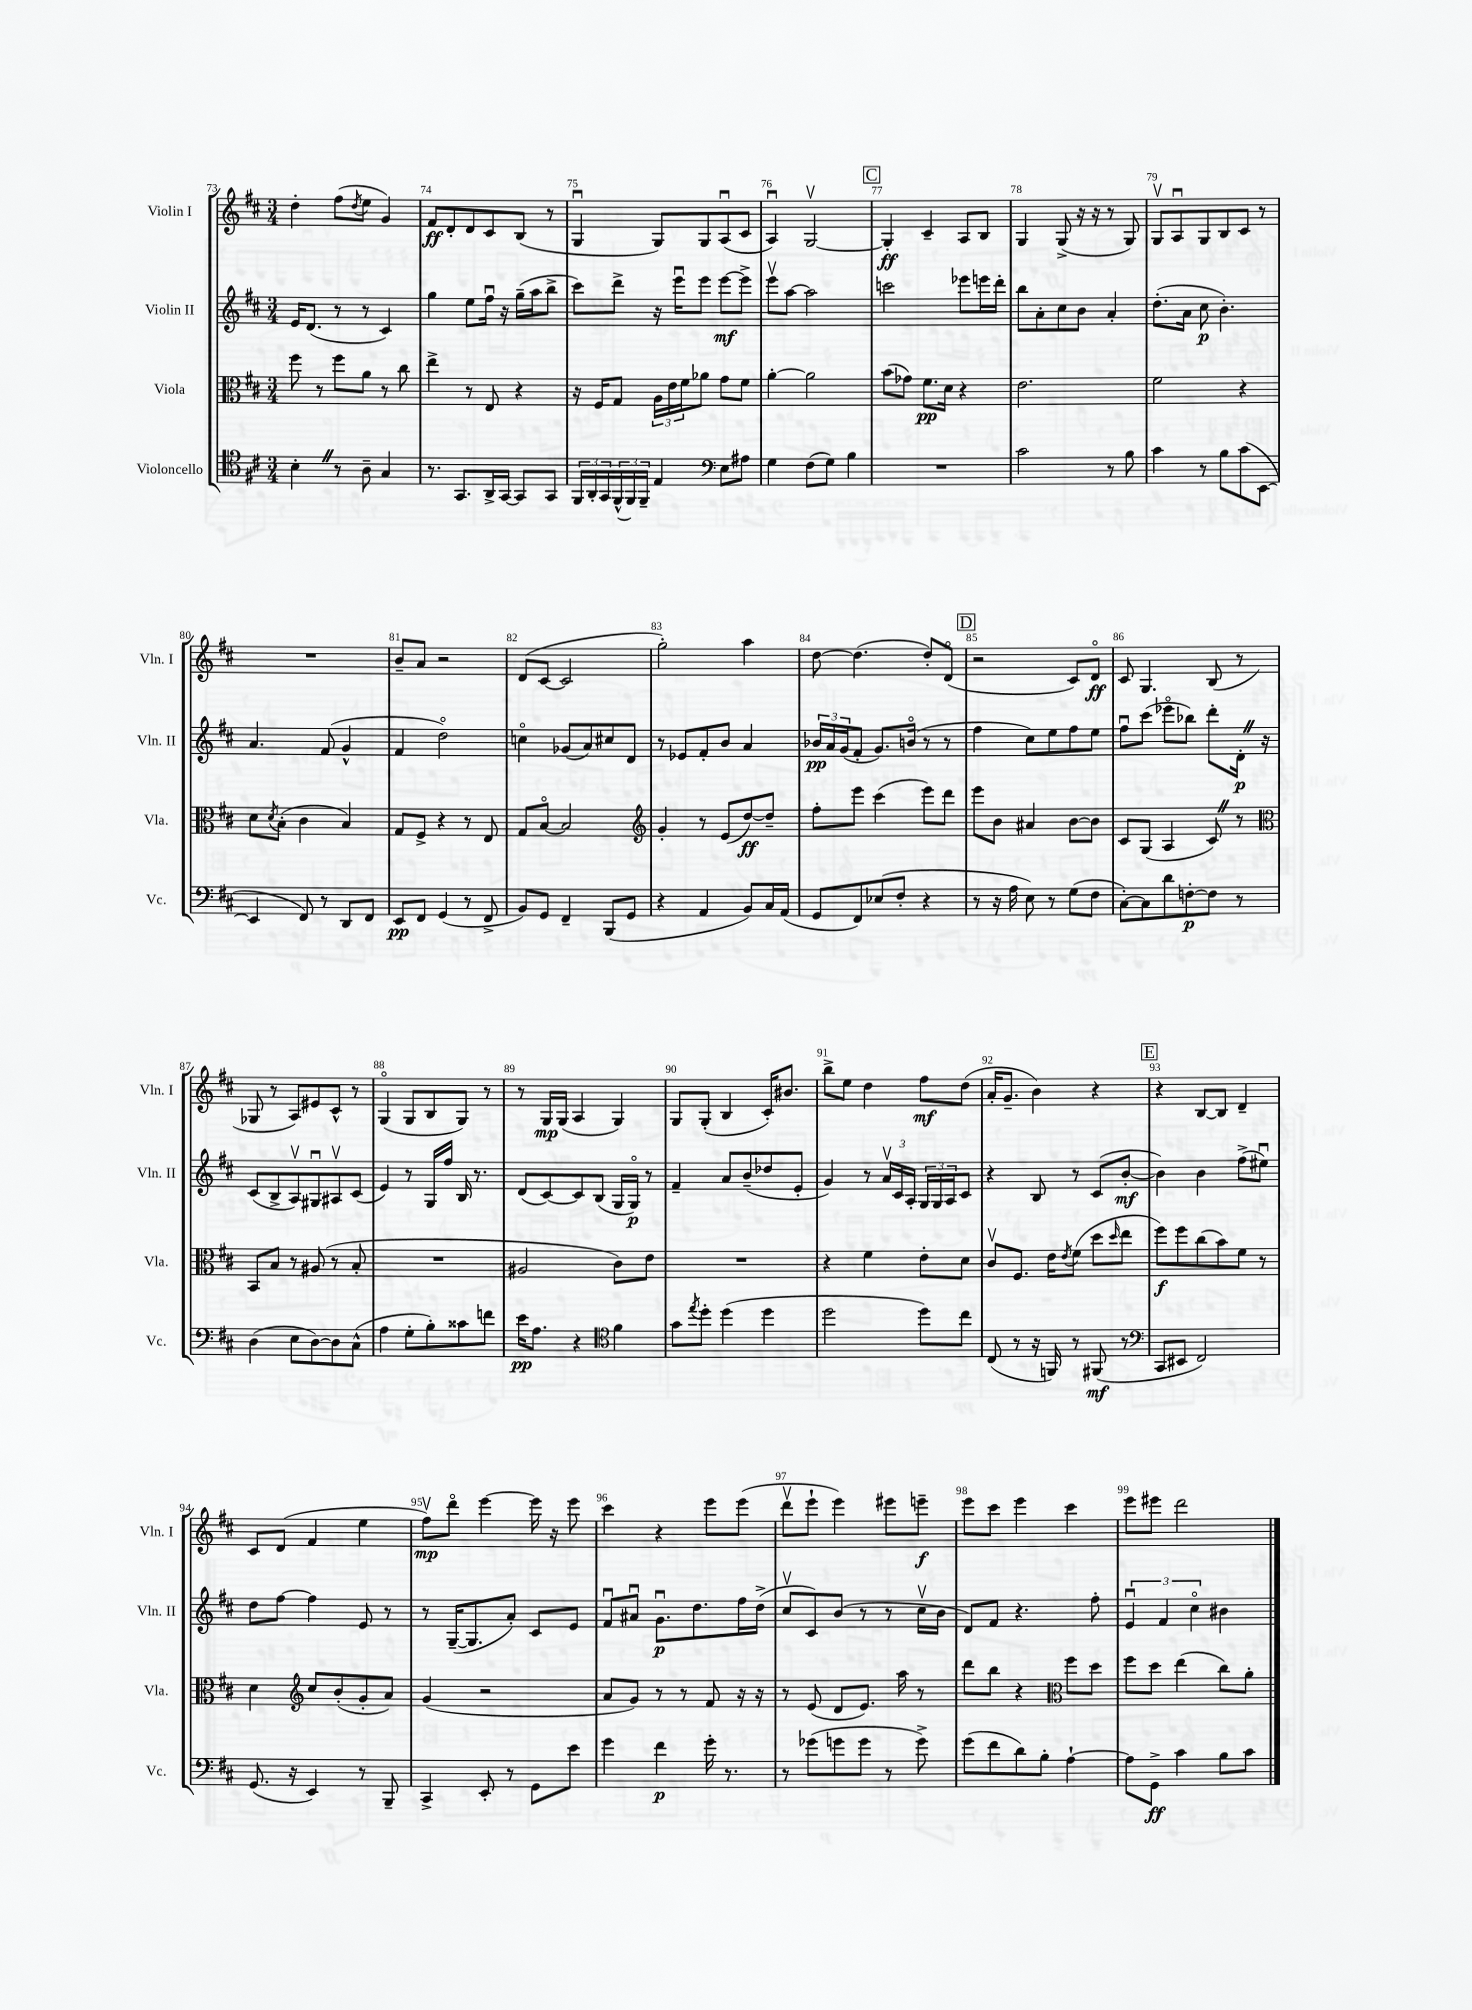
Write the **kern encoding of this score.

**kern	**dynam	**kern	**dynam	**kern	**dynam	**kern	**dynam
*part4	*part4	*part3	*part3	*part2	*part2	*part1	*part1
*staff4	*staff4	*staff3	*staff3	*staff2	*staff2	*staff1	*staff1
*I"Violoncello	*	*I"Viola	*	*I"Violin II	*	*I"Violin I	*
*I'Vc.	*	*I'Vla.	*	*I'Vln. II	*	*I'Vln. I	*
*clefC4	*	*clefC3	*	*clefG2	*	*clefG2	*
*k[f#c#]	*	*k[f#c#]	*	*k[f#c#]	*	*k[f#c#]	*
*M3/4	*	*M3/4	*	*M3/4	*	*M3/4	*
=73	=73	=73	=73	=73	=73	=73	=73
4B'Z\	.	8ff#\	.	16e/KL	.	4dd'\	.
.	.	.	.	(8.d/J	.	.	.
.	.	8r	.	.	.	.	.
8r	.	8ff#\L	.	8r	.	(8ff#\L	.
.	.	.	.	.	.	8qdd/	.
8A~\	.	8a\J	.	8r	.	8ee\J	.
4G/	.	8r	.	4c#/)	.	4g/)	.
.	.	8cc#\	.	.	.	.	.
=74	=74	=74	=74	=74	=74	=74	=74
8.r	.	4ee^\	.	4gg\	.	8f#/L	ff
.	.	.	.	.	.	8d'/	.
8.GG/L	.	.	.	.	.	.	.
.	.	8r	.	8ee\L	.	8d/	.
16AA^/L	.	8E/	.	16ff#u\Jk	.	8c#/	.
[16GG/JJ	.	.	.	16r	.	.	.
8GG/L]	.	4r	.	(16gg~\LL	.	(8B/J	.
.	.	.	.	16aa\J	.	.	.
8GG/J	.	.	.	8bb^\J	.	8r	.
=75	=75	=75	=75	=75	=75	=75	=75
24FF#/LL	.	16r	.	8ccc#\L)	.	4Gu/	.
24AA'/	.	.	.	.	.	.	.
.	.	16F#/KL	.	.	.	.	.
24GG/	.	.	.	.	.	.	.
(24FF#^^/	.	8G/J	.	8ddd^\J	.	.	.
24FF#/)	.	.	.	.	.	.	.
24FF#~/JJ	.	.	.	.	.	.	.
4E/	.	24A\LL	.	16r	.	8G/L)	.
.	.	24e\	.	.	.	.	.
.	.	.	.	16eeeu\KL	.	.	.
.	.	24f#\J	.	.	.	.	.
.	.	8a-X\J	.	8eee\J	.	8G/	.
*clefF4	*	*	*	*	*	*	*
8E\L	.	8g\L	.	[8eee\L	mf	(8Au/	.
8A#X\J	.	8f#\J	.	8eee^\J]	.	8c#/J	.
=76	=76	=76	=76	=76	=76	=76	=76
4G\	.	[4a'\	.	8eeev\L	.	4Au/)	.
.	.	.	.	[8aa\J	.	.	.
(8F#\L	.	2a\]	.	2aa\]	.	[2Gv/	.
8G\J)	.	.	.	.	.	.	.
4B\	.	.	.	.	.	.	.
!!LO:REH:place=s1:t=C
=77	=77	=77	=77	=77	=77	=77	=77
2.r	.	(8b\L	.	2cccn\	.	4G'/]	ff
.	.	8g-X\J)	.	.	.	.	.
.	.	8.f#\L	pp	.	.	4c#~/	.
.	.	16d\Jk	.	.	.	.	.
.	.	4r	.	8eee-X\L	.	8A/L	.
.	.	.	.	16eeen\L	.	8B/J	.
.	.	.	.	16ddd'\JJ	.	.	.
=78	=78	=78	=78	=78	=78	=78	=78
2c#\	.	2.e\	.	8bb\L	.	4G/	.
.	.	.	.	8a'\	.	.	.
.	.	.	.	8cc#\	.	(8G^/	.
.	.	.	.	8b\J	.	16r	.
.	.	.	.	.	.	16r	.
8r	.	.	.	4a'/	.	8r	.
8B\	.	.	.	.	.	8G/)	.
=79	=79	=79	=79	=79	=79	=79	=79
4c#\	.	2f#\	.	(8.dd'\L	.	8Gv/L	.
.	.	.	.	.	.	8Au/	.
.	.	.	.	16a\Jk	.	.	.
8r	.	.	.	8cc#\	p	8G/	.
8B\L	.	.	.	4.b'\)	.	8B/	.
(8c#\	.	4r	.	.	.	8c#/J	.
[8EE\J	.	.	.	.	.	8r	.
!!LO:LB:g=z
=80	=80	=80	=80	=80	=80	=80	=80
4EE/]	.	8d\L	.	4.a/	.	2.r	.
.	.	8qd/	.	.	.	.	.
.	.	(8B'\J	.	.	.	.	.
8FF#/)	.	4c#\	.	.	.	.	.
8r	.	.	.	(8f#/	.	.	.
8DD/L	.	4B/)	.	4g^^/	.	.	.
8FF#/J	.	.	.	.	.	.	.
=81	=81	=81	=81	=81	=81	=81	=81
8EE/L	pp	8G/L	.	4f#/	.	8b~/L	.
8FF#/J	.	8F#^/J	.	.	.	8a/J	.
(4GG/	.	4r	.	2dd\)	.	2r	.
8r	.	8r	.	.	.	.	.
8FF#^/	.	8E/	.	.	.	.	.
=82	=82	=82	=82	=82	=82	=82	=82
8BB/L)	.	8G/L	.	4ccn\	.	(8d/L	.
8GG/J	.	[8B/J	.	.	.	[8c#/J	.
4FF#~/	.	2B/]	.	(8g-X/L	.	2c#/]	.
.	.	.	.	8a/)	.	.	.
(8BBB/L	.	.	.	8cc#X/	.	.	.
8GG/J	.	.	.	8d/J	.	.	.
=83	=83	=83	=83	=83	=83	=83	=83
*	*	*clefG2	*	*	*	*	*
4r	.	4g'/	.	8r	.	2gg'\)	.
.	.	.	.	8e-X/L	.	.	.
4AA/	.	8r	.	8f#'/	.	.	.
.	.	(8e/L	.	8b/J	.	.	.
8BB/L)	.	[8dd/)	ff	4a/	.	4aa\	.
16C#/L	.	8dd~/J]	.	.	.	.	.
(16AA/JJ	.	.	.	.	.	.	.
=84	=84	=84	=84	=84	=84	=84	=84
8GG/L	.	8ff#'\L	.	24b-X/LL	pp	[8dd\	.
.	.	.	.	24a/	.	.	.
.	.	.	.	(24g/J	.	.	.
8FF#/)	.	8eee\J	.	8f#'/J	.	(4.dd\]	.
(8E-X/	.	(4ccc#\	.	8.g/L)	.	.	.
8F#'/J	.	.	.	.	.	.	.
.	.	.	.	(16bn/Jk	.	.	.
4r	.	8eee\L)	.	8r	.	8dd'/L)	.
.	.	8ddd\J	.	8r	.	(8d/J	.
!!LO:REH:place=s1:t=D
=85	=85	=85	=85	=85	=85	=85	=85
8r	.	8eee\L	.	4ff#\	.	2r	.
16r	.	8b\J	.	.	.	.	.
16A\	.	.	.	.	.	.	.
8E\)	.	4a#X/	.	8cc#\L)	.	.	.
8r	.	.	.	8ee\	.	.	.
(8G\L	.	[8b\L	.	8ff#\	.	8c#/L)	.
8F#\J	.	8b\J]	.	8ee\J	.	8d/J	ff
=86	=86	=86	=86	=86	=86	=86	=86
[8C#'\L)	.	8c#/L	.	8ff#u\L	.	8c#/	.
8C#\]	.	(8G/J	.	(8ccc#\J	.	4.G/	.
8d\	.	4A/	.	8eee-X\L	.	.	.
[8Fn'\	p	.	.	8bb-X\J)	.	.	.
8F\J]	.	8c#Z/)	.	8ddd'\L	.	(8B/	.
8r	.	8r	.	16d'Z\Jk	p	8r	.
.	.	.	.	16r	.	.	.
!!LO:LB:g=z
=87	=87	=87	=87	=87	=87	=87	=87
*	*	*clefC3	*	*	*	*	*
(4D\	.	8BB/L	.	(8c#/L	.	8G-X/	.
.	.	8B/J	.	8B^/	.	8r	.
8E\L	.	8r	.	8Av/)	.	8A/L)	.
[8D\)	.	(8A#X/	.	8G#Xu/	.	8e#X/	.
8D\]	.	8r	.	8A#Xv/	.	8c#^^/J	.
(8C#^^\J	.	8B'/	.	(8c#/J	.	8r	.
=88	=88	=88	=88	=88	=88	=88	=88
4A\	.	2.r	.	4e/)	.	(4G/	.
8G'\L	.	.	.	8r	.	8G/L	.
8B'\)	.	.	.	16G/LL	.	8B/	.
.	.	.	.	16ff#/JJ	.	.	.
8c##X\	.	.	.	16B/	.	8G/J)	.
.	.	.	.	8.r	.	.	.
8fn\J	.	.	.	.	.	8r	.
=89	=89	=89	=89	=89	=89	=89	=89
16e\KL	pp	2A#X/	.	(8d/L	.	8r	.
8.A\J	.	.	.	.	.	.	.
.	.	.	.	[8c#/)	.	16G/LL	mp
.	.	.	.	.	.	(16G/JJ	.
4r	.	.	.	8c#/]	.	4A/	.
.	.	.	.	(8B/J	.	.	.
*clefC4	*	*	*	*	*	*	*
4f#\	.	8c#\L)	.	16G/LL	.	4G/)	.
.	.	.	.	16G/JJ)	p	.	.
.	.	8e\J	.	8r	.	.	.
=90	=90	=90	=90	=90	=90	=90	=90
8g\L	.	2.r	.	4f#~/	.	8G/L	.
8qee/	.	.	.	.	.	.	.
8dd'\J	.	.	.	.	.	(8G'/J	.
(4dd\	.	.	.	8a/L	.	4B/	.
.	.	.	.	(8b~/	.	.	.
4dd\	.	.	.	8dd-X/	.	16c#'/KL)	.
.	.	.	.	.	.	8.b#X/J	.
.	.	.	.	8e'/J	.	.	.
=91	=91	=91	=91	=91	=91	=91	=91
2dd\	.	4r	.	4g/)	.	8bb^\L	.
.	.	.	.	.	.	8ee\J	.
.	.	4f#\	.	8r	.	4dd\	.
.	.	.	.	24av/LL	.	.	.
.	.	.	.	24c#/	.	.	.
.	.	.	.	24A'/JJ	.	.	.
8dd\L)	.	8e'\L	.	24G/LL	.	8ff#\L	mf
.	.	.	.	24G/	.	.	.
.	.	.	.	24A/J	.	.	.
8cc#\J	.	8d\J	.	8c#/J	.	(8dd\J	.
=92	=92	=92	=92	=92	=92	=92	=92
(8C#/	.	8c#v/L	.	4r	.	16a'/KL	.
.	.	.	.	.	.	8.g~/J	.
8r	.	8.F#/J	.	.	.	.	.
16r	.	.	.	8B/	.	4b\)	.
16FFn/)	.	16e\KL	.	.	.	.	.
.	.	8qe/	.	.	.	.	.
8r	.	(8f#\J	.	8r	.	.	.
(8FF#X/	mf	8dd\L	.	(8c#/L	.	4r	.
.	.	16qqdd/	.	.	.	.	.
8r	.	8ee\J	.	[8b'/J	mf	.	.
!!LO:REH:place=s1:t=E
=93	=93	=93	=93	=93	=93	=93	=93
*clefF4	*	*	*	*	*	*	*
8CC#/L	.	8ff#\L)	f	4b\])	.	4r	.
8EE#X/J	.	8ff#\	.	.	.	.	.
2FF#/)	.	(8cc#\	.	4b\	.	[8B/L	.
.	.	8b\)	.	.	.	8B/J]	.
.	.	8f#\J	.	(8ff#^\L	.	4d~/	.
.	.	8r	.	8ee#Xu\J)	.	.	.
!!LO:LB:g=z
=94	=94	=94	=94	=94	=94	=94	=94
(8.GG/	.	4d\	.	8dd\L	.	8c#/L	.
.	.	.	.	[8ff#\J	.	(8d/J	.
16r	.	.	.	.	.	.	.
*	*	*clefG2	*	*	*	*	*
4EE/)	.	8cc#/L	.	4ff#\]	.	4f#/	.
.	.	(8b'/	.	.	.	.	.
8r	.	8g'/	.	8e/	.	4ee\	.
8BBB~/	.	8a/J)	.	8r	.	.	.
=95	=95	=95	=95	=95	=95	=95	=95
4CC#^/	.	(4g/	.	8r	.	8ff#v\L)	mp
.	.	.	.	([16G~/KL	.	8ddd\J	.
.	.	.	.	8.G/]	.	.	.
8EE'/	.	2r	.	.	.	[4eee\	.
8r	.	.	.	8a'/J)	.	.	.
8GG\L	.	.	.	8c#/L	.	16eee\]	.
.	.	.	.	.	.	16r	.
8e\J	.	.	.	8e/J	.	8eee\	.
=96	=96	=96	=96	=96	=96	=96	=96
4g\	.	8a/L	.	8f#u/L	.	4ccc#\	.
.	.	8g/J)	.	8a#Xu/J	.	.	.
4f#\	p	8r	.	8.gu\L	p	4r	.
.	.	8r	.	.	.	.	.
.	.	.	.	8.dd\	.	.	.
16g'\	.	8f#/	.	.	.	8eee\L	.
8.r	.	.	.	.	.	.	.
.	.	16r	.	16ff#\L	.	(8eee\J	.
.	.	16r	.	(16dd^\JJ	.	.	.
=97	=97	=97	=97	=97	=97	=97	=97
8r	.	8r	.	8cc#v/L	.	8dddv\L	.
(8g-X\L	.	(8e/	.	8c#/)	.	8eee`\J	.
8gn\	.	8d/L	.	(8b/J	.	4eee\)	.
8g\J	.	8.e/J)	.	8r	.	.	.
8r	.	.	.	8r	.	8eee#X\L	.
.	.	16aa\	.	.	.	.	.
8g^\)	.	8r	.	16cc#v\LL	.	8eeen~\J	f
.	.	.	.	16b\JJ	.	.	.
=98	=98	=98	=98	=98	=98	=98	=98
(8g\L	.	8ddd\L	.	8d/L)	.	8eee\L	.
8f#\	.	8bb\J	.	8f#/J	.	8ccc#\J	.
8d\)	.	4r	.	4.r	.	4eee\	.
8B'\J	.	.	.	.	.	.	.
*	*	*clefC3	*	*	*	*	*
[4A`\	.	8ff#\L	.	.	.	4ccc#\	.
.	.	8dd\J	.	8ff#'\	.	.	.
=99	=99	=99	=99	=99	=99	=99	=99
8A\L]	.	8ff#\L	.	6eu/	.	8eee\L	.
8GG^\J	ff	8dd\J	.	.	.	8eee#X\J	.
.	.	.	.	6f#/	.	.	.
4c#\	.	(4ee\	.	.	.	2ddd\	.
.	.	.	.	6cc#\	.	.	.
8B\L	.	8cc#\L)	.	4b#X\	.	.	.
8c#\J	.	8a'\J	.	.	.	.	.
==	==	==	==	==	==	==	==
*-	*-	*-	*-	*-	*-	*-	*-
